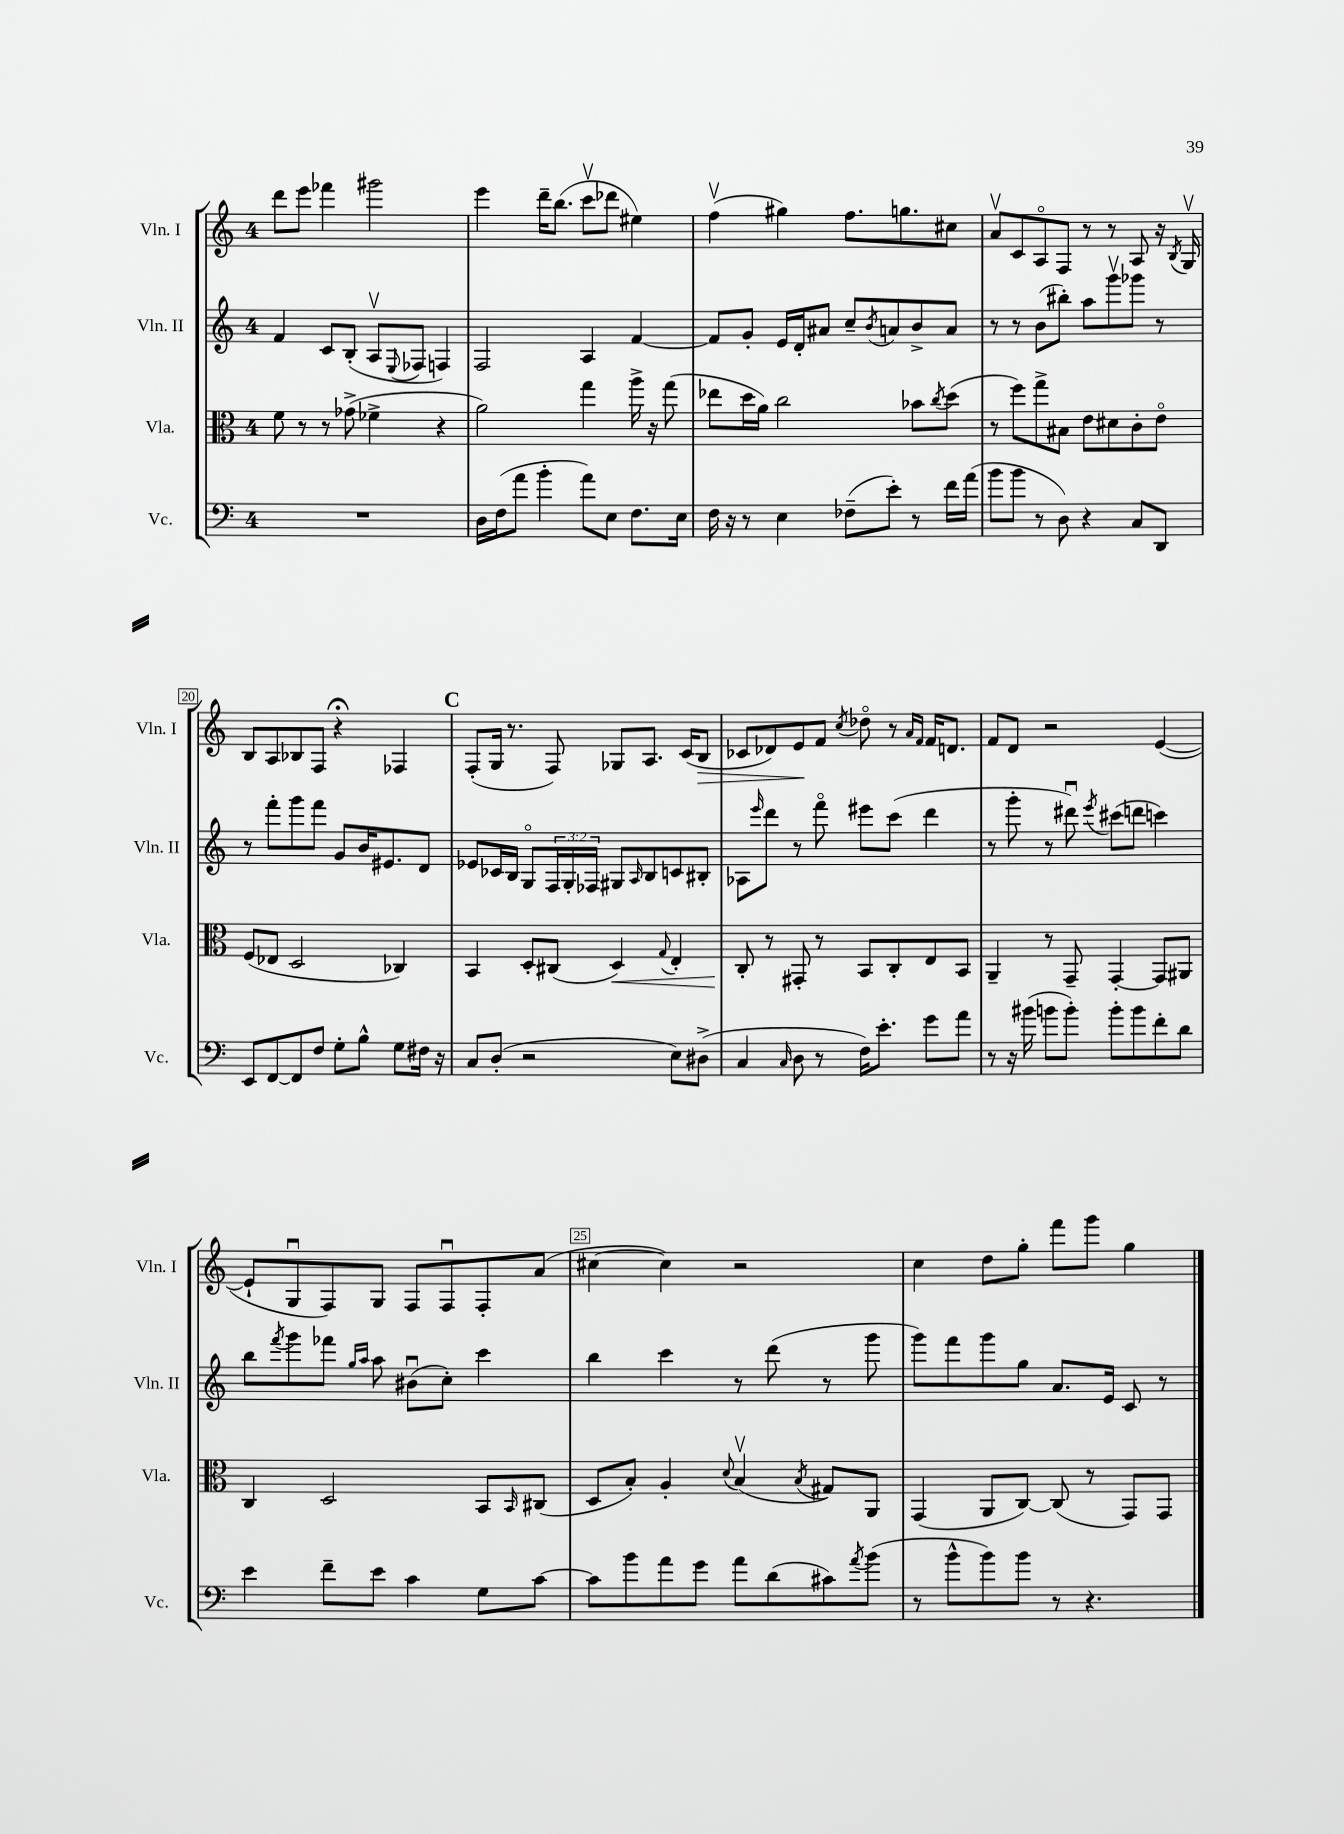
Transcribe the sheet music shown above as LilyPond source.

<<
\new StaffGroup <<
\new Staff = "s0" \with { instrumentName = "Vln. I" shortInstrumentName = "Vln. I" } {
    \clef treble \key c \major \once \override Staff.TimeSignature.style = #'single-digit \time 4/4
    d'''8 e'''8 fes'''4 gis'''2 |
    e'''4 d'''16-- b''8.( c'''8\upbow des'''8 eis''4) |
    f''4\upbow( gis''4) f''8. g''8. cis''8 |
    a'8\upbow c'8 a8\flageolet f8 r8 r8 a8 r16 \acciaccatura { b8 } g16\upbow |
    b8 a8 bes8 f8 r4\fermata fes4 |
    \mark \markup { \bold "C" } f8-.( g16 r8. f8) ges8 a8. c'16( b8\> |
    ces'8 des'8) e'8\! f'8 \acciaccatura { c''8 } des''8\flageolet r8 \grace { a'16 f'16 } f'16 d'8. |
    f'8 d'8 r2 e'4~( |
    e'8-! g8\downbow f8) g8 f8 f8\downbow f8-. a'8( |
    cis''4~ cis''4) r2 |
    c''4 d''8 g''8-. f'''8 g'''8 g''4 \bar "|." |
}
\new Staff = "s1" \with { instrumentName = "Vln. II" shortInstrumentName = "Vln. II" } {
    \clef treble \key c \major \once \override Staff.TimeSignature.style = #'single-digit \time 4/4 \override Staff.TupletNumber.text = #tuplet-number::calc-fraction-text
    f'4 c'8 b8-.( a8\upbow \appoggiatura { e8 } fes8 f4) |
    f2 a4 f'4~ |
    f'8 g'8-. e'16 d'16-. ais'8 c''8-- \acciaccatura { b'8 } a'8 b'8-> a'8 |
    r8 r8 b'8( bis''8-.) a''8 g'''8\upbow ges'''8 r8 |
    r8 f'''8-. g'''8 f'''8 g'8 b'16 eis'8. d'8 |
    \mark \markup { \bold "C" } ees'8 ces'16 b16 g8\flageolet \tuplet 3/2 { f16 g16-. fes16 } gis8 \grace { a16 } b8 c'8 bis8-. |
    aes8 \grace { e'''16 } d'''8 r8 f'''8\flageolet eis'''8 c'''8( d'''4 |
    r8 g'''8-. r8 dis'''8\downbow) \acciaccatura { e'''8 } cis'''8( d'''8 c'''4) |
    b''8 \acciaccatura { f'''8 } g'''8 fes'''8 \grace { g''16 a''16 } a''8 bis'8\downbow( c''8-.) c'''4 |
    b''4 c'''4 r8 d'''8( r8 g'''8 |
    g'''8) f'''8 g'''8 g''8 a'8. e'16 c'8 r8 \bar "|." |
}
\new Staff = "s2" \with { instrumentName = "Vla." shortInstrumentName = "Vla." } {
    \clef alto \key c \major \once \override Staff.TimeSignature.style = #'single-digit \time 4/4
    f'8 r8 r8 ges'8->( fes'4-> r4 |
    a'2) g''4 a''16-> r16 g''8( |
    ees''8 d''16 a'16) c''2 bes'8 \acciaccatura { c''8 } d''8( |
    r8 f''8) g''8-> bis8 e'8 dis'8 c'8-. e'8\flageolet |
    f8( ees8 d2 ces4) |
    \mark \markup { \bold "C" } b,4 d8-. cis8( d4\<) \appoggiatura { g8 } e4-. |
    c8-.\! r8 gis,8-. r8 b,8 c8-. e8 b,8 |
    a,4-- r8 g,8-- g,4~-. g,8 ais,8 |
    c4 d2 b,8 \grace { b,16 } cis8( |
    d8 b8-.) a4-. \appoggiatura { d'8 } b4\upbow( \acciaccatura { b8 } gis8) a,8 |
    g,4( a,8 c8~) c8( r8 g,8) g,8 \bar "|." |
}
\new Staff = "s3" \with { instrumentName = "Vc." shortInstrumentName = "Vc." } {
    \clef bass \key c \major \once \override Staff.TimeSignature.style = #'single-digit \time 4/4
    R1 |
    d16 f16( a'8 b'4-. a'8) e8 f8. e16 |
    f16 r16 r8 e4 fes8--( e'8-.) r8 f'16 a'16( |
    b'8 b'8 r8 d8) r4 c8 d,8 |
    e,8 f,8~ f,8 f8 g8-. b8-^ g8 fis16 r16 |
    \mark \markup { \bold "C" } c8 d8-.( r2 e8) dis8->( |
    c4 \grace { c16 } d8 r8 f16) e'8.-. g'8 a'8 |
    r8 r16 bis'16( b'8 b'8-.) b'8-. b'8 f'8-. d'8 |
    e'4 f'8-- e'8 c'4 g8 c'8~ |
    c'8 b'8 a'8 g'8 a'8 d'8( cis'8) \acciaccatura { a'8 } b'8( |
    r8 b'8-^ b'8) b'8 r8 r4. \bar "|." |
}
>>
>>
\layout { \context { \Score currentBarNumber = #16 \override BarNumber.break-visibility = ##(#f #t #t) barNumberVisibility = #(every-nth-bar-number-visible 5) \override BarNumber.stencil = #(make-stencil-boxer 0.1 0.3 ly:text-interface::print) } }
